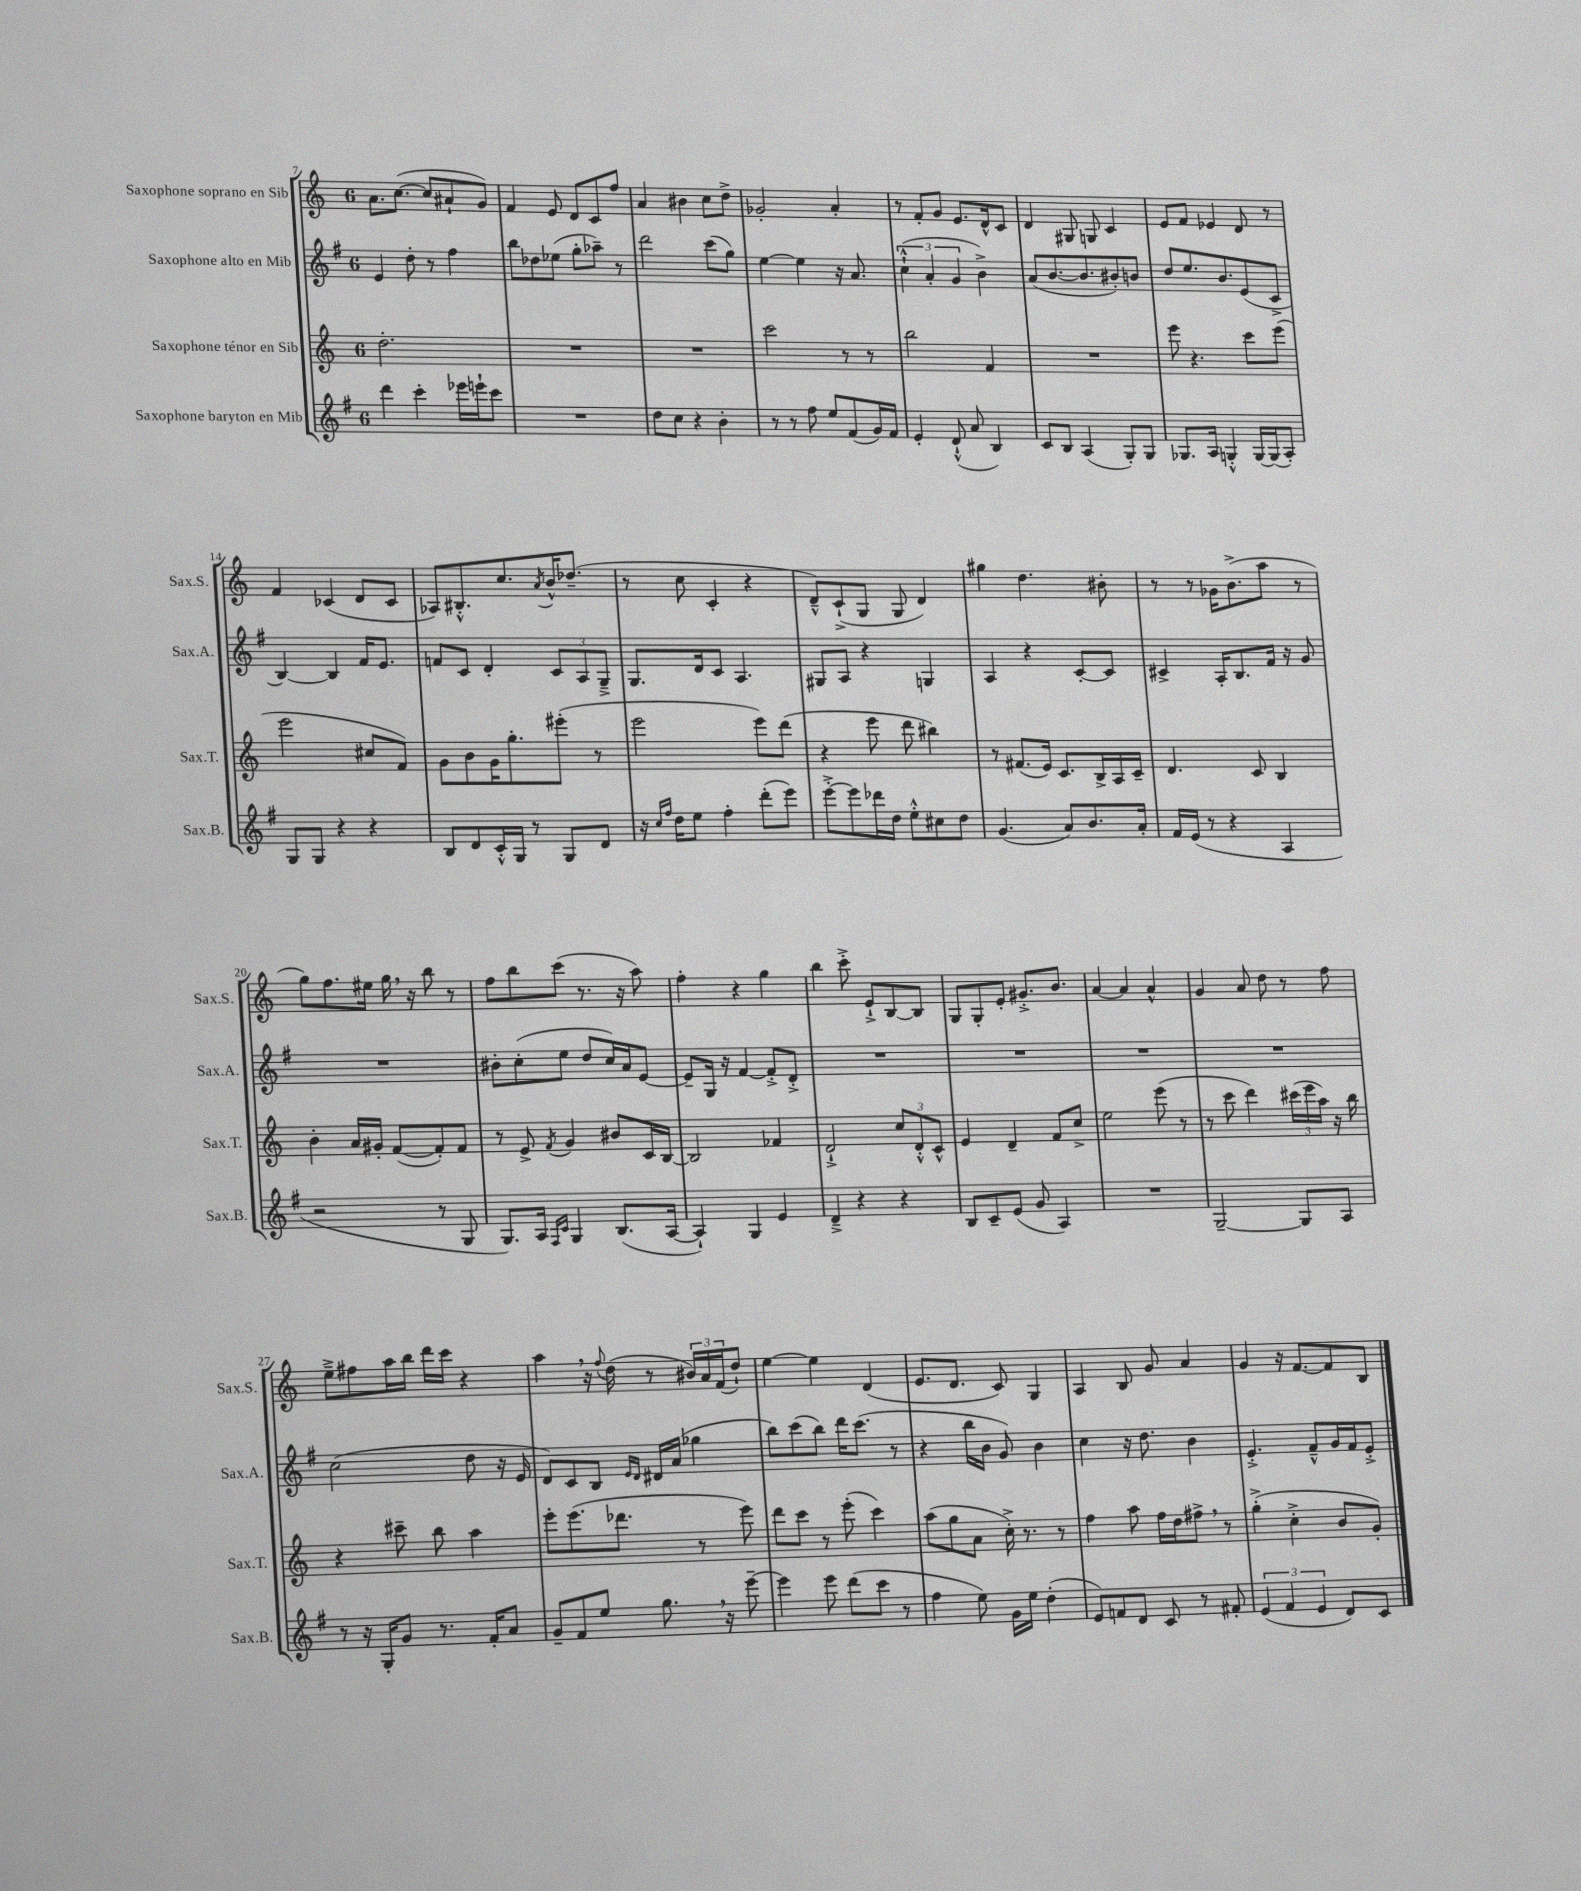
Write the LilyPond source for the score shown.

<<
\new StaffGroup <<
\new Staff = "s0" \with { instrumentName = "Saxophone soprano en Sib" shortInstrumentName = "Sax.S." } {
    \clef treble \key c \major \once \override Staff.TimeSignature.style = #'single-digit \time 6/8
    a'8. c''8.~( c''8 ais'8-! g'8) |
    f'4 e'8 d'8 c'8 f''8 |
    a'4 bis'4 c''8 d''8-> |
    ges'2-. a'4-. |
    r8 f'8-. g'8 e'8. d'16-^ c'8 |
    d'4 gis8 g8 c'4 |
    e'8 f'8 ees'4 d'8 r8 |
    f'4 ces'4( d'8 ces'8 |
    aes8) bis8.-.-^ c''8. \acciaccatura { a'8 } b'16-^ des''8.--( |
    r8 c''8 c'4-. r4 |
    d'8---^) c'8-!->( g8 g8 d'4) |
    gis''4 d''4. bis'8-. |
    r8 r8 ges'16 b'8.->( a''8 r8 |
    g''8) f''8. eis''16 g''16 \breathe r16 b''8 r8 |
    f''8 b''8 c'''8( r8. r16 a''8) |
    f''4-. r4 g''4 |
    b''4 c'''8-.-> e'8-!-> b8~ b8 |
    g8 g8-. e'8-. gis'8.-.-> b'8. |
    a'4~ a'4 a'4-^ |
    g'4 a'8 d''8 r8 f''8 |
    e''8---> fis''8 a''16 b''16 d'''16 c'''16 r4 |
    a''4 \breathe r16 \appoggiatura { f''8 } d''16( r8 \tuplet 3/2 { bis'16) a'16 f'16( } d''8-!) |
    e''4~ e''4 d'4( |
    e'8. d'8. c'8) g4 |
    a4 b8 g'8 a'4 |
    g'4 r16 f'8.~ f'8 b8 \bar "|." |
}
\new Staff = "s1" \with { instrumentName = "Saxophone alto en Mib" shortInstrumentName = "Sax.A." } {
    \clef treble \key g \major \once \override Staff.TimeSignature.style = #'single-digit \time 6/8
    e'4 d''8-. r8 fis''4 |
    b''8 des''8 ees''8( g''8-. aes''8--) r8 |
    d'''2 c'''8( g''8) |
    e''4~ e''4 r16 a'8. |
    \tuplet 3/2 { c''4-!-^( a'4-. g'4 } b'4->) |
    a'8( b'8.~ b'8. bis'8-.) b'8 |
    d''8 e''8. b'8. e'8( c'8-> |
    b4~) b4 fis'16 e'8. |
    f'8 c'8 d'4-. \tuplet 3/2 { c'8 a8 g8---> } |
    g8. d'16 c'8 a4. |
    gis8 a8 r4 g4 |
    a4 r4 c'8~-. c'8 |
    cis'4-> a16-. b8. fis'16 r16 g'8 |
    R2. |
    bis'8-. c''8-.( e''8 d''8 c''16) a'16 e'8~ |
    e'8-- g16 r16 fis'4~ fis'8-.-> d'8-.-> |
    R2. |
    R2. |
    R2. |
    R2. |
    c''2( d''8 r16 e'16 |
    d'8) c'8 b8 \grace { e'16 d'16 } dis'16 a'16( ges''4 |
    b''8) c'''8( b''8) d'''16 c'''8.( r8 |
    r4 b''16 b'16 g'8) b'4 |
    c''4 r16 d''8. b'4 |
    e'4.-.-> fis'8---^ g'16 fis'16 e'8-.-> \bar "|." |
}
\new Staff = "s2" \with { instrumentName = "Saxophone ténor en Sib" shortInstrumentName = "Sax.T." } {
    \clef treble \key c \major \once \override Staff.TimeSignature.style = #'single-digit \time 6/8
    d''2.-. |
    R2. |
    R2. |
    c'''2 r8 r8 |
    b''2 f'4 |
    R2. |
    e'''8 r4. c'''8 e'''8( |
    e'''2 cis''8 f'8) |
    g'8 b'8 g'16 g''8.-. eis'''8-.( r8 |
    e'''2 e'''8) d'''8( |
    r4 e'''8 d'''8 bis''4) |
    r8 fis'8.( e'16) c'8. b16-> a16 c'16-- |
    d'4. c'8 b4 |
    b'4-. a'16 gis'16-. f'8~( f'8-.) f'8 |
    r8 e'8-> \acciaccatura { f'8 } g'4 bis'8 c'16 b16~ |
    b2 fes'4 |
    d'2-!-> \tuplet 3/2 { c''8 d'8-.-^ c'8-^ } |
    e'4 d'4-- f'8 c''8-> |
    e''2 e'''8( r8 |
    r8 c'''8 d'''4) \tuplet 3/2 { cis'''16( e'''16 a''16) } r16 b''16 |
    r4 cis'''8-- b''8 a''4 |
    e'''8-. e'''8.( des'''8. r8 e'''8) |
    d'''8 c'''8 r8 e'''8-.( c'''4) |
    a''8( g''8 a'8 c''16-.->) r8. r8 |
    f''4 a''8 f''16 d''16 fis''8-> \breathe r8 |
    g''4-.->( c''4-.-> b'8 g'8-.) \bar "|." |
}
\new Staff = "s3" \with { instrumentName = "Saxophone baryton en Mib" shortInstrumentName = "Sax.B." } {
    \clef treble \key g \major \once \override Staff.TimeSignature.style = #'single-digit \time 6/8
    d'''4 c'''4-. ees'''16 e'''16-! c'''8 |
    R2. |
    d''8 c''8 r4 b'4-. |
    r8 r8 fis''8 e''8 fis'8( g'16) fis'16 |
    e'4-. d'8-!-^( a'8 b4) |
    c'8 b8 a4( g8-.) g8 |
    ges8. a16 g4-.-^ g16~ g16( a8-.) |
    g8 g8 r4 r4 |
    b8 d'8 c'16-.-^ g16 r8 g8 d'8 |
    r16 \grace { c''16 fis''16 } d''16 e''8 fis''4-. d'''8-.( e'''8) |
    e'''8~-.-> e'''8 des'''16 d''16 e''8-.-^ cis''8 d''8 |
    g'4.( a'8) b'8. a'16-. |
    fis'16 e'16( r8 r4 a4 |
    r2 r8 g8 |
    g8.) a16 \grace { fis16 c'16 } g4 b8.( a16~ |
    a4-!) g4 e'4 |
    d'4---> r4 r4 |
    b8 c'8-- e'8( g'8 a4) |
    R2. |
    g2~-- g8 a8 |
    r8 r16 g16-. g'8 r8. fis'16-. a'8 |
    g'8-- fis'8 e''8 g''8. \breathe r16 e'''8~-- |
    e'''4 e'''8 d'''8( c'''8 r8 |
    fis''4 e''8) g'16 e''16 d''4-.( |
    e'8) f'8 d'8 c'8 r8 fis'8-. |
    \tuplet 3/2 { e'4( fis'4 e'4 } d'8) c'8 \bar "|." |
}
>>
>>
\layout { \context { \Score currentBarNumber = #7 } }
